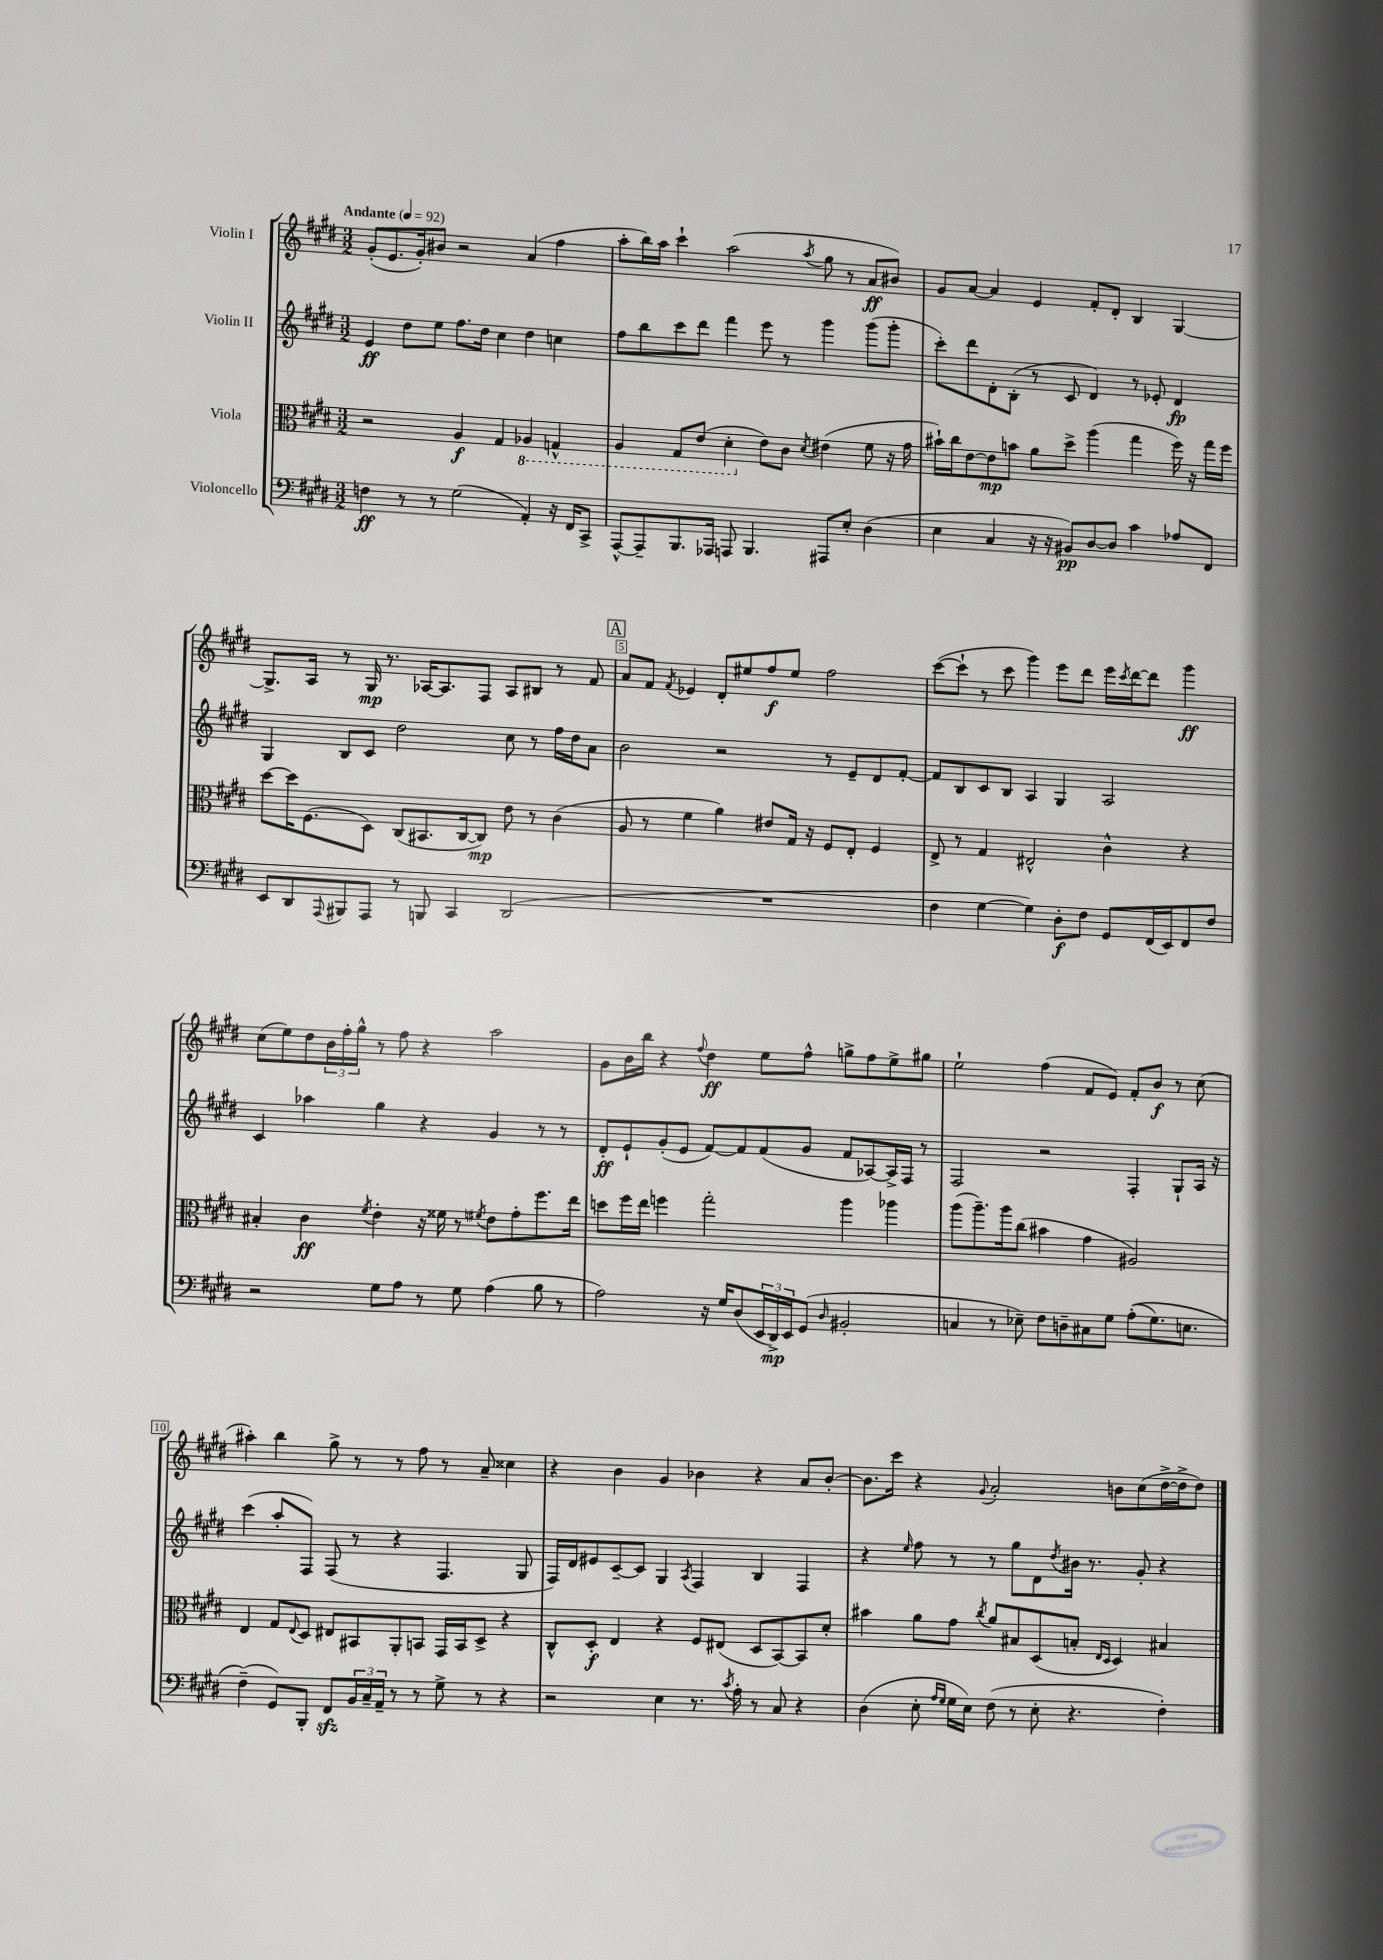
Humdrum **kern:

**kern	**dynam	**kern	**dynam	**kern	**dynam	**kern	**dynam
*part4	*part4	*part3	*part3	*part2	*part2	*part1	*part1
*staff4	*staff4	*staff3	*staff3	*staff2	*staff2	*staff1	*staff1
*I"Violoncello	*	*I"Viola	*	*I"Violin II	*	*I"Violin I	*
*clefF4	*	*clefC3	*	*clefG2	*	*clefG2	*
*k[f#c#g#d#]	*	*k[f#c#g#d#]	*	*k[f#c#g#d#]	*	*k[f#c#g#d#]	*
*M3/2	*	*M3/2	*	*M3/2	*	*M3/2	*
*MM92	*	*MM92	*	*MM92	*	*MM92	*
=1	=1	=1	=1	=1	=1	=1	=1
!	!	!	!	!	!	!LO:TX:a:B:t=Andante	!
4Fn\	ff	2r	.	4e/	ff	(8g#'/L	.
.	.	.	.	.	.	8.e/	.
8r	.	.	.	8dd#\L	.	.	.
.	.	.	.	.	.	16g#'/k)	.
8r	.	.	.	8ee\J	.	8b#X/J	.
(2G#\	.	4A/	f	8.ff#\L	.	2r	.
.	.	.	.	16dd#\Jk	.	.	.
.	.	4G#/	.	4cc#\	.	.	.
*	*	*8ba	*	*	*	*	*
4AA'/)	.	4AA-X/	.	4dd#\	.	(4a/	.
16r	.	4GGn^^/	.	4ccn\	.	4ff#\	.
16FF#/KL	.	.	.	.	.	.	.
8CC#^/J	.	.	.	.	.	.	.
=2	=2	=2	=2	=2	=2	=2	=2
[8AAA^^/L	.	4AA/	.	8ff#\L	.	8aa'\L	.
8AAA~/]	.	.	.	8bb\	.	16bb\L)	.
.	.	.	.	.	.	16aa\JJ	.
8.BBB/	.	8GG#/L	.	8ccc#\	.	4ccc#`\	.
.	.	(8E/J	.	8ddd#\J	.	.	.
16AAA-X/Jk	.	.	.	.	.	.	.
8AAAn/	.	4D#'\	.	4fff#\	.	(2aa\	.
4.BBB/	.	.	.	.	.	.	.
*	*	*X8ba	*	*	*	*	*
.	.	8e\L)	.	8eee\	.	.	.
.	.	8c#\J	.	8r	.	.	.
.	.	8qd#/	.	.	.	8qaa/	.
8AAA#X/L	.	(4e#X\	.	4ggg#\	.	8gg#\	.
8E'/J	.	.	.	.	.	8r	.
(4D#\	.	8f#\	.	(8ggg#\L	.	8a/L	ff
.	.	16r	.	8ggg#'\J	.	8b#X/J)	.
.	.	16g#\	.	.	.	.	.
=3	=3	=3	=3	=3	=3	=3	=3
4E\	.	16b#X`\LL)	.	8ccc#'\L)	.	8g#/L	.
.	.	16cc#\J	.	.	.	.	.
.	.	[8e\	.	8ddd#\	.	[8a/J	.
4C#/	.	8e\]	mp	8d#'\	.	4a/]	.
.	.	8bn\J	.	(8B'\J	.	.	.
16r	.	8a\L	.	8r	.	4e/	.
16r	.	.	.	.	.	.	.
8BB#X/L)	pp	8dd#^\J	.	8c#/	.	.	.
[8D#/	.	(4aa\	.	4d#/)	.	8f#'/L	.
8D#/J]	.	.	.	.	.	8d#'/J	.
4c#\	.	4gg#\	.	8r	.	4B/	.
.	.	.	.	8e-X'/	.	.	.
8A-X/L	.	16ff#\)	.	4d#/	fp	[4G#/	.
.	.	16r	.	.	.	.	.
8FF#/J	.	16gg#\LL	.	.	.	.	.
.	.	16ff#\JJ	.	.	.	.	.
!!LO:LB:g=z
=4	=4	=4	=4	=4	=4	=4	=4
8EE/L	.	[8dd#\L	.	4G#/	.	8.G#^/L]	.
8DD#/	.	16dd#\K]	.	.	.	.	.
.	.	(8.F#\	.	.	.	16A/Jk	.
8qqAAA/	.	.	.	.	.	.	.
8BBB#X/	.	.	.	8B/L	.	8r	.
8AAA/J	.	8D#\J)	.	8c#/J	.	16G#/	mp
.	.	.	.	.	.	8.r	.
8r	.	(8C#/L	.	2dd#\	.	.	.
8BBBn/	.	8.BB#X/	.	.	.	[16A-X/KL	.
.	.	.	.	.	.	8.A-/]	.
4CC#/	.	.	.	.	.	.	.
.	.	[16C#/k	.	.	.	.	.
.	.	8C#/J])	mp	.	.	8F#/J	.
(2DD#/	.	8e\	.	8cc#\	.	8A-/L	.
.	.	8r	.	8r	.	8B#X/J	.
.	.	(4c#\	.	16ff#\LL	.	8r	.
.	.	.	.	16dd#\J	.	.	.
.	.	.	.	8a\J	.	8f#/	.
!!LO:REH:place=s1:t=A
=5	=5	=5	=5	=5	=5	=5	=5
1.r	.	8A/	.	2b\	.	8a/L	.
.	.	8r	.	.	.	8f#/J	.
.	.	.	.	.	.	8qf#/	.
.	.	4f#\	.	.	.	4e-X/	.
.	.	4a\)	.	2r	.	8d#'/L	.
.	.	.	.	.	.	8ee#X/	.
.	.	8e#X/L	.	.	.	8ff#/	f
.	.	16G#/Jk	.	.	.	8ee#/J	.
.	.	16r	.	.	.	.	.
.	.	8F#/L	.	8r	.	2ff#\	.
.	.	8E'/J	.	8e~/L	.	.	.
.	.	4F#/	.	8d#/	.	.	.
.	.	.	.	[8f#'/J	.	.	.
=6	=6	=6	=6	=6	=6	=6	=6
4F#\	.	8E^/	.	8f#/L]	.	([8ccc#\L	.
.	.	8r	.	8B/	.	8ccc#`\J]	.
[4G#\	.	4G#/	.	8c#/	.	8r	.
.	.	.	.	8B/J	.	8ccc#\	.
4G#\])	.	2E#X^^/	.	4A/	.	4ggg#\)	.
8D#'\L	f	.	.	4G#/	.	8eee\L	.
8F#\J	.	.	.	.	.	8ddd#\J	.
8GG#/L	.	4c#^^\	.	2A/	.	16eee\LL	.
.	.	.	.	.	.	8qccc#/	.
.	.	.	.	.	.	[16ddd#\J	.
(16FF#/L	.	.	.	.	.	8ddd#\J]	.
16EE/J)	.	.	.	.	.	.	.
8FF#/	.	4r	.	.	.	4ggg#\	ff
8F#/J	.	.	.	.	.	.	.
!!LO:LB:g=z
=7	=7	=7	=7	=7	=7	=7	=7
2r	.	4B#X'/	.	4c#/	.	(8cc#\L	.
.	.	.	.	.	.	8ee\)	.
.	.	4c#\	ff	4aa-X\	.	8dd#\	.
.	.	.	.	.	.	24b\L	.
.	.	.	.	.	.	24ff#'\	.
.	.	.	.	.	.	24gg#^^\JJ	.
.	.	8qf#/	.	.	.	.	.
8G#\L	.	4e'\	.	4gg#\	.	8r	.
8A\J	.	.	.	.	.	8ff#\	.
8r	.	16r	.	4r	.	4r	.
.	.	16f##X\	.	.	.	.	.
8G#\	.	8r	.	.	.	.	.
.	.	8qf#X/	.	.	.	.	.
(4A\	.	8e\L	.	4g#/	.	2aa\	.
.	.	8g#'\	.	.	.	.	.
8B\	.	8.ff#\	.	8r	.	.	.
8r	.	.	.	8r	.	.	.
.	.	16ee\Jk	.	.	.	.	.
=8	=8	=8	=8	=8	=8	=8	=8
2A\)	.	8ddn\L	.	8d#'/L	ff	8g#\L	.
.	.	16ff#\L	.	8e`/	.	16b\L	.
.	.	16ee\JJ	.	.	.	16bb\JJ	.
.	.	4ffn\	.	(8g#'/	.	4r	.
.	.	.	.	8e/J	.	.	.
.	.	.	.	.	.	8qqff#/	.
16r	.	2gg#'\	.	[8f#/L)	.	4dd#\	ff
16G#/KL	.	.	.	.	.	.	.
(8D#/	.	.	.	8f#/]	.	.	.
24EE/L	.	.	.	(8f#/	.	8ee\L	.
24DD#^/)	mp	.	.	.	.	.	.
24EE/J	.	.	.	.	.	.	.
(8GG#/J	.	.	.	8g#/J	.	8ff#^^\J	.
16qqD#/	.	.	.	.	.	.	.
2BB#X'/	.	4aa\	.	8f#/L	.	8ggn^\L	.
.	.	.	.	[8A-X/)	.	8ff#\	.
.	.	4aa-X\	.	16A-^/L]	.	8ee^\	.
.	.	.	.	16F#/JJ	.	.	.
.	.	.	.	8r	.	8gg#X\J	.
=9	=9	=9	=9	=9	=9	=9	=9
4Cn/	.	(8aa\L	.	2F#/	.	2ee`\	.
.	.	8.aa~\)	.	.	.	.	.
8r	.	.	.	.	.	.	.
.	.	16aa\k	.	.	.	.	.
8E-X~\)	.	(8cc#\J	.	.	.	.	.
8F#\L	.	4b#X\	.	2r	.	(4ff#\	.
8Dn~\	.	.	.	.	.	.	.
8C#X\	.	4g#\	.	.	.	8f#/L	.
8G#\J	.	.	.	.	.	8e/J)	.
((8A'\L	.	2A#X/)	.	4F#'/	.	8f#'/L	.
8.G#\)	.	.	.	.	.	8b/J	f
.	.	.	.	8G#`/L	.	8r	.
8.En\J	.	.	.	.	.	.	.
.	.	.	.	16A/Jk	.	(8cc#\	.
.	.	.	.	16r	.	.	.
!!LO:LB:g=z
=10	=10	=10	=10	=10	=10	=10	=10
(4F#~\)	.	4E/	.	(4ccc#\	.	4aa#X'\)	.
8GG#/L)	.	8G#/L	.	8aa'/L	.	4bb\	.
.	.	8qqE/	.	.	.	.	.
8BBB'/J	.	8D#/J	.	8F#/J)	.	.	.
8FF#zz/L	.	8E#X/L	.	(8F#/	.	8gg#^\	.
24BB/L	.	8BB#X/	.	8r	.	8r	.
24C#~/	.	.	.	.	.	.	.
24AA~/JJ	.	.	.	.	.	.	.
8r	.	8AA'/	.	4r	.	8r	.
8r	.	8BBn/J	.	.	.	8ff#\	.
8G#^\	.	16GG#/LL	.	4.F#/	.	8r	.
.	.	16BB/J	.	.	.	.	.
8r	.	8D#^/J	.	.	.	8a~/	.
4r	.	4r	.	.	.	4cc##X\	.
.	.	.	.	8G#/	.	.	.
=11	=11	=11	=11	=11	=11	=11	=11
2r	.	8C#^^/L	.	16F#/LL)	.	4r	.
.	.	.	.	16d#/J	.	.	.
.	.	8D#'/J	f	8e#X/	.	.	.
.	.	4E/	.	[8c#~/	.	4b\	.
.	.	.	.	8c#/J]	.	.	.
4E\	.	4r	.	4G#/	.	4g#/	.
.	.	.	.	8qA/	.	.	.
8.r	.	8F#/L	.	4F#/	.	4b-X\	.
.	.	(8E#X/J	.	.	.	.	.
8qc#/	.	.	.	.	.	.	.
16A'\	.	.	.	.	.	.	.
8r	.	8D#/L	.	4B/	.	4r	.
8C#/	.	[8BB/)	.	.	.	.	.
4r	.	8BB/]	.	4F#/	.	8a/L	.
.	.	8d#'/J	.	.	.	[8b-'/J	.
=12	=12	=12	=12	=12	=12	=12	=12
(4D#\	.	4b#X\	.	4r	.	8.b-\L]	.
.	.	.	.	.	.	16ccc#\Jk	.
.	.	.	.	16qqee/	.	.	.
8E'\	.	8a\L	.	8ff#\	.	4r	.
16qqA/LL	.	.	.	.	.	.	.
16qqG#/JJ	.	.	.	.	.	.	.
16G#\LL	.	8g#\J	.	8r	.	.	.
16E\JJ)	.	.	.	.	.	.	.
.	.	8qcc#/	.	.	.	8qqg#/	.
(8F#\	.	8a/L	.	8r	.	2a'/	.
8r	.	8B#X/	.	8gg#\L	.	.	.
8E'\	.	(8D#/	.	8d#\	.	.	.
.	.	.	.	8qdd#/	.	.	.
4.r	.	8Bn'/J	.	16b#X\Jk	.	.	.
.	.	.	.	8.r	.	.	.
.	.	16qqE/LL	.	.	.	.	.
.	.	16qqD#/JJ	.	.	.	.	.
.	.	4D#/)	.	.	.	8bn\L	.
.	.	.	.	8g#'/	.	(8cc#\	.
4F#'\)	.	4B#X/	.	4r	.	[16dd#^\L	.
.	.	.	.	.	.	16dd#^\J]	.
.	.	.	.	.	.	8dd#\J)	.
==	==	==	==	==	==	==	==
*-	*-	*-	*-	*-	*-	*-	*-
